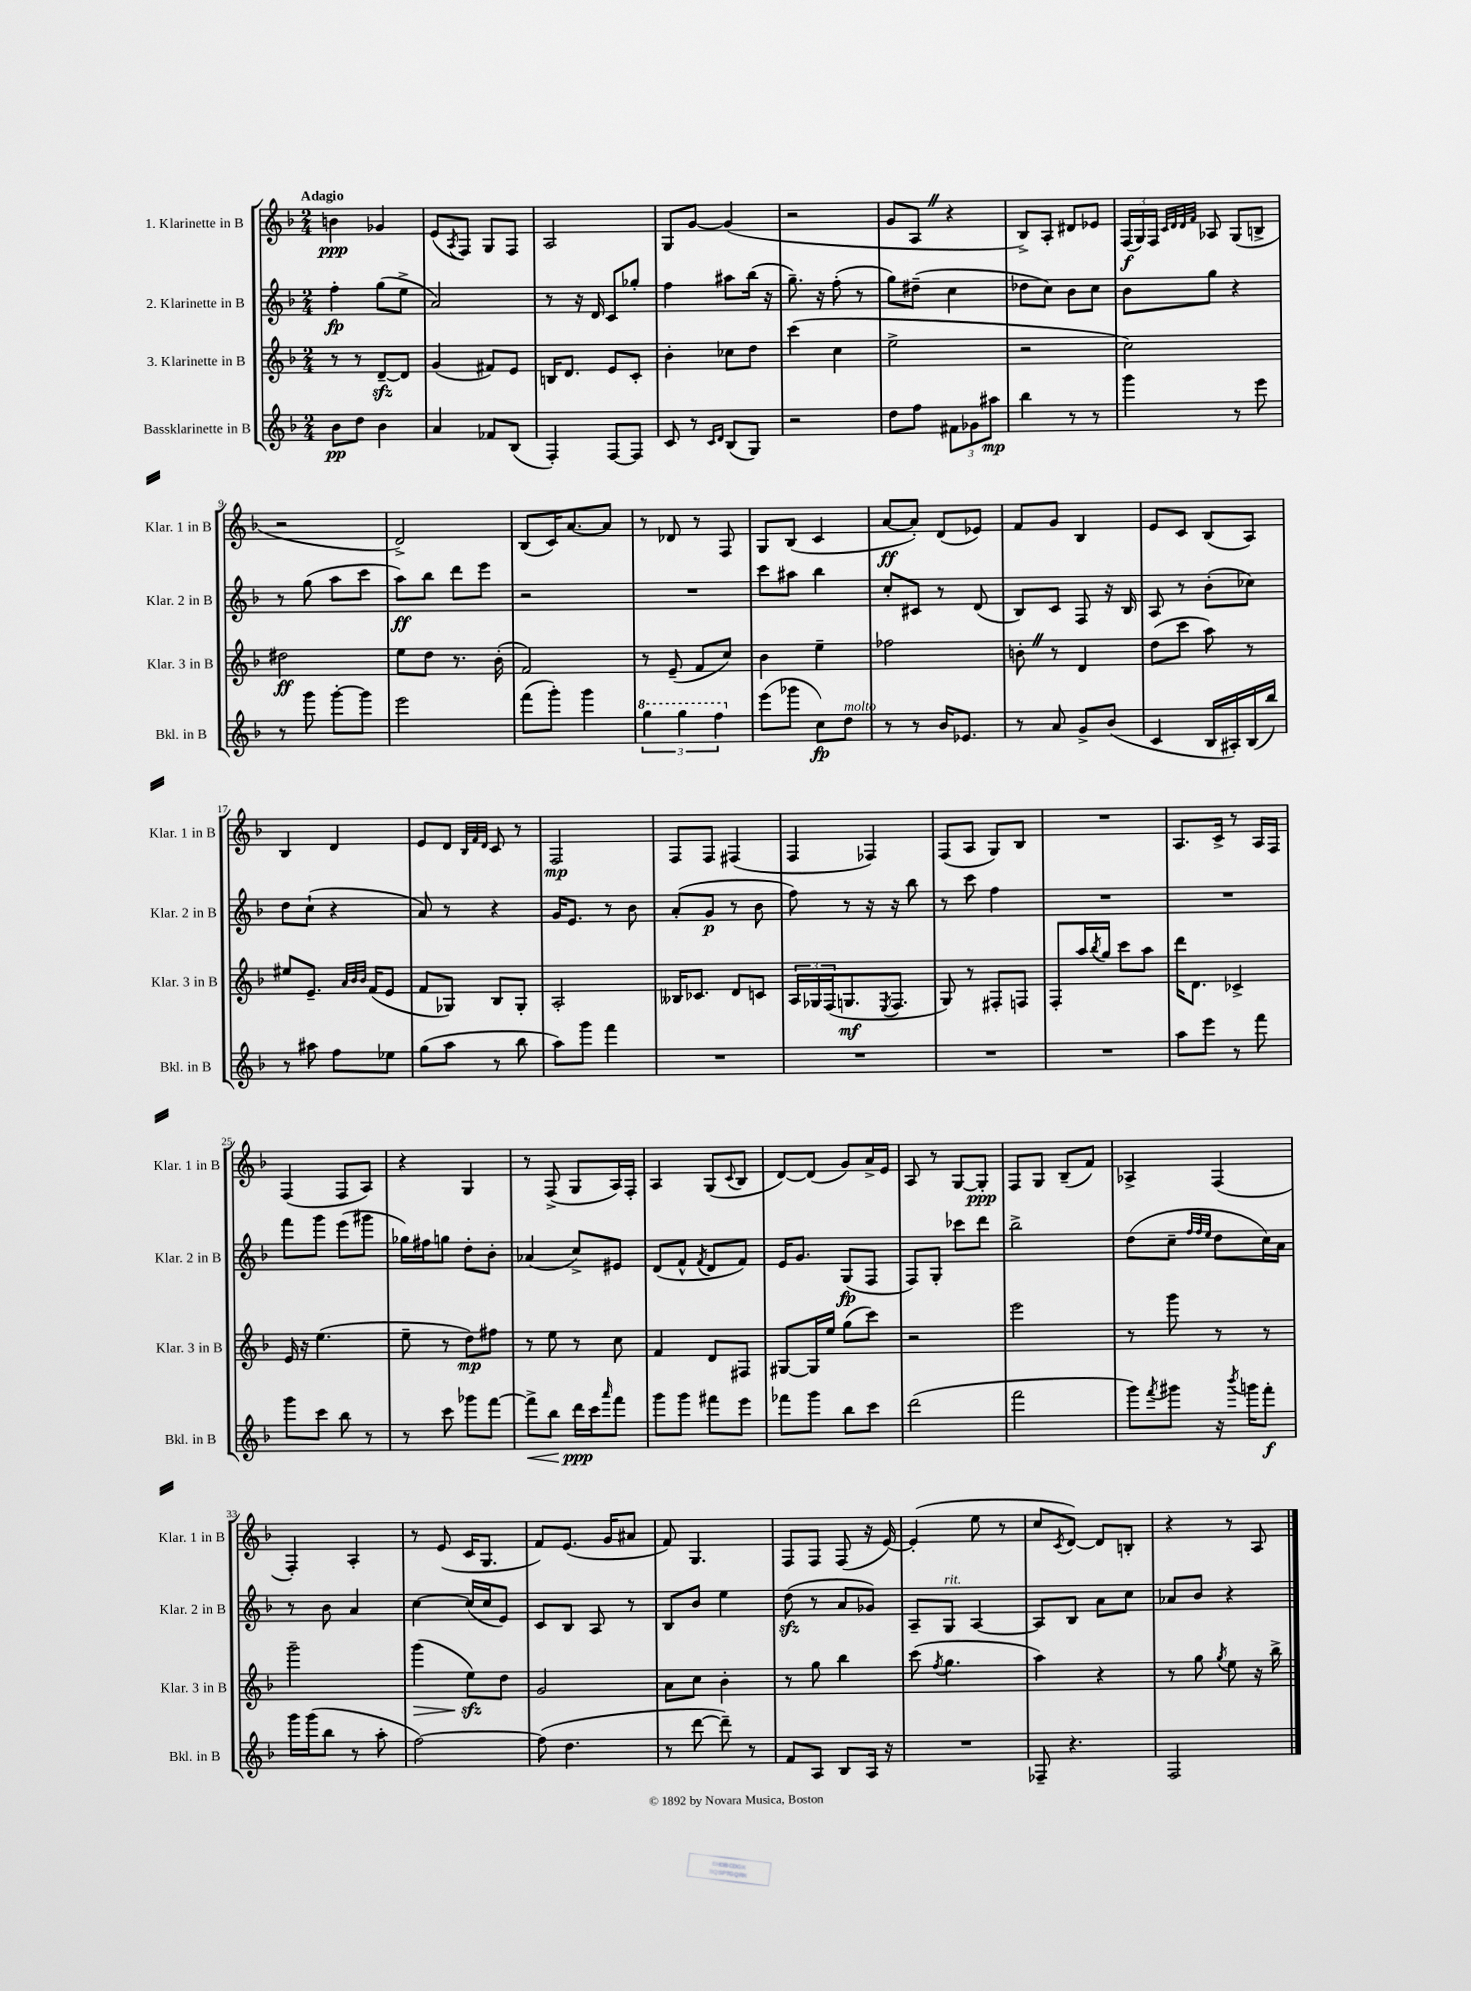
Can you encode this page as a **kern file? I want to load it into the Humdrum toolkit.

**kern	**kern	**kern	**kern
*staff4	*staff3	*staff2	*staff1
*clefG2	*clefG2	*clefG2	*clefG2
*k[b-]	*k[b-]	*k[b-]	*k[b-]
*M2/4	*M2/4	*M2/4	*M2/4
8b-	8r	4ff'	4b
8dd	8r	.	.
4b-	[8d~	(8gg	4g-
.	8d]	8ee^	.
=	=	=	=
4a	(4g	2a)	(8e
.	.	.	8qA
.	.	.	8F)
8f-	8f#)	.	8G
(8B-	8e	.	8F
=	=	=	=
4F')	16B	8r	2A
.	8.d	.	.
.	.	16r	.
.	.	16d	.
[8F	8e	8c	.
8F]	8c'	8gg-'	.
=	=	=	=
8c	4b-'	4ff	8G
8r	.	.	[8g
16qqc	.	.	.
16qqd	.	.	.
(8B-	8cc-	8aa#	(4g]
8G)	8dd	(16bb-	.
.	.	16r	.
=	=	=	=
2r	(4ccc	8.gg~)	2r
.	.	16r	.
.	4cc	(8ff'	.
.	.	8r	.
=	=	=	=
8dd	2ee^	8gg)	8g
8ff	.	(8dd#~	8A
12f#	.	4cc	4r
12g-	.	.	.
12aa#	.	.	.
=	=	=	=
4bb-	2r	8dd-	8B-^)
.	.	8cc)	8A'
8r	.	8b-	8d#
8r	.	8cc	8e-
=	=	=	=
4ggg	2cc)	8b-	(24F
.	.	.	24G)
.	.	.	24F
.	.	.	32qqc
.	.	.	32qqd
.	.	.	32qqd
.	.	.	32qqf
.	.	8gg	8A-
8r	.	4r	(8G
8eee	.	.	8B^
=	=	=	=
8r	2dd#	8r	2r
8ggg	.	(8gg	.
[8ggg'	.	8aa	.
8ggg]	.	8ccc	.
=	=	=	=
2eee	8ee	8aa)	2d^)
.	8dd	8bb-	.
.	8.r	8ddd	.
.	.	8eee	.
.	(16b-'	.	.
=	=	=	=
(8fff	2f)	2r	(8B-
8ggg')	.	.	16c)
.	.	.	[8.a
4ggg	.	.	.
.	.	.	8a]
=	=	=	=
6ggg	8r	2r	8r
.	(8e~	.	8d-
6ggg	.	.	.
.	8f	.	8r
6fff	.	.	.
.	8cc)	.	8F
=	=	=	=
(8eee	4b-	8ccc	8G
8ggg-	.	8aa#	(8B-
8cc)	4ee~	4bb-	4c
8dd	.	.	.
=	=	=	=
8r	2ff-	8cc'	[8a
8r	.	8c#	8a'])
16b-	.	8r	(8d
8.e-	.	.	.
.	.	(8d	8e-)
=	=	=	=
8r	8b'	8B-)	8f
8a	8r	8c	8g
8g^	4d	8F	4B-
(8b-	.	16r	.
.	.	16B-	.
=	=	=	=
4c	(8dd	8A	8e
.	8ccc	8r	8c
16B-	8aa)	(8b-'	(8B-
16A#')	.	.	.
(16B-	8r	8cc-)	8A)
16bb-)	.	.	.
=	=	=	=
8r	8ee#	8dd	4B-
8aa#	8.e~	(8cc`	.
8ff	.	4r	4d
.	32qqa	.	.
.	32qqb-	.	.
.	32qqb-	.	.
.	(16f	.	.
8ee-	8e	.	.
=	=	=	=
(8gg	8f	8a)	8e
8aa	8G-)	8r	8d
.	.	.	32qqB-
.	.	.	32qqf
.	.	.	32qqd
8r	8B-	4r	8c
8bb-	8G-'	.	8r
=	=	=	=
8aa)	2A'	16g	2F
.	.	8.e	.
8ggg	.	.	.
4fff	.	8r	.
.	.	8b-	.
=	=	=	=
2r	16B--	(8a'	8F
.	8.c-	.	.
.	.	8g	8F
.	8d	8r	(4F#
.	8c	8b-	.
=	=	=	=
2r	24A	8ff)	4F
.	24G-	.	.
.	(24F	.	.
.	8.G	8r	.
.	.	16r	4F-)
.	8qE	.	.
.	8.F	16r	.
.	.	8bb-	.
=	=	=	=
2r	8G)	8r	(8F
.	8r	8ccc	8A
.	8F#'	4ff	8G)
.	8F	.	8B-
=	=	=	=
2r	8F'	2r	2r
.	16aa	.	.
.	8qbb-	.	.
.	16gg	.	.
.	8ccc	.	.
.	8aa	.	.
=	=	=	=
8aa	16ddd	2r	8.A
.	8.d	.	.
8eee	.	.	.
.	.	.	16c^
8r	4c-^	.	8r
8fff	.	.	16A
.	.	.	16F
=	=	=	=
8ggg	16e	8fff	(4F
.	16r	.	.
8ccc	(4.ee	8ggg	.
8bb-	.	(8eee	8F
8r	.	8ggg#	8A)
=	=	=	=
8r	8ee~	16gg-)	4r
.	.	16ff#	.
8ccc	8r	8gg	.
8ggg-	8dd)	8dd'	4G
[8fff	8ff#	8b-'	.
=	=	=	=
8fff^]	8r	(4a-	8r
8bb-	8ee	.	(8F^
16ddd	8r	8cc^)	8G
16ccc	.	.	.
16qqaaa	.	.	.
8fff	8cc	8e#	16A)
.	.	.	16F'
=	=	=	=
8ggg	4f	(8d	4A
8ggg	.	8f^^	.
.	.	8qf	.
8fff#	8d	8d	(8G
.	.	.	8qqc
8eee	8F#	8f)	8B-
=	=	=	=
8fff-	[8G#	16e	[8d)
.	.	8.g	.
8ggg	16G#]	.	(8d]
.	16ee	.	.
8bb-	(8gg	(8G	8g)
8ccc	8ccc)	8F	16a^
.	.	.	16e
=	=	=	=
(2ddd	2r	8F)	8A
.	.	8G'	8r
.	.	8ccc-	[8G
.	.	8ddd	8G']
=	=	=	=
2fff	2eee	2bb-^	8F
.	.	.	8G
.	.	.	(8B-~
.	.	.	8f)
=	=	=	=
8ggg)	8r	(8dd	4A-^
8qfff	.	.	.
8ggg#	8ggg	8cc~	.
.	.	32qqff	.
.	.	32qqff	.
.	.	32qqee	.
16r	8r	8dd	(4F
8qbbb-	.	.	.
16ggg	.	.	.
8fff'	8r	16cc)	.
.	.	16a	.
=	=	=	=
16ggg	2ggg~	8r	4F')
(16ggg	.	.	.
8bb-	.	8b-	.
8r	.	4a	4A'
8aa'	.	.	.
=	=	=	=
[2ff)	(4ggg	[4cc	8r
.	.	.	(8e
.	8ee)	(16cc]	16c
.	.	16cc	8.G
.	8dd	8e)	.
=	=	=	=
(8ff]	2g	8c	8f)
4.dd	.	8B-	(8.e
.	.	8A	.
.	.	.	16g
.	.	8r	8a#
=	=	=	=
8r	8a	8B-	8f)
[8ddd	8cc	8b-	4.G
8ddd~])	4b-'	4ee	.
8r	.	.	.
=	=	=	=
8f	8r	(8dd	8F
8A	8gg	8r	8F
8B-	4bb-	8a	(8F
16A	.	8g-)	16r
16r	.	.	[16e)
=	=	=	=
2r	(8ccc	8A~	(4e']
.	8qff	.	.
.	4.gg	8G	.
.	.	[4A	8ee
.	.	.	8r
=	=	=	=
8F-~	4aa)	8A]	8cc
.	.	.	8qc
4.r	.	8B-	[8d)
.	4r	8a	8d]
.	.	8cc	8B'
=	=	=	=
2F	8r	8a-	4r
.	8gg	8b-	.
.	8qgg	.	.
.	8ee	4r	8r
.	16r	.	8A
.	16bb-^	.	.
==	==	==	==
*-	*-	*-	*-
